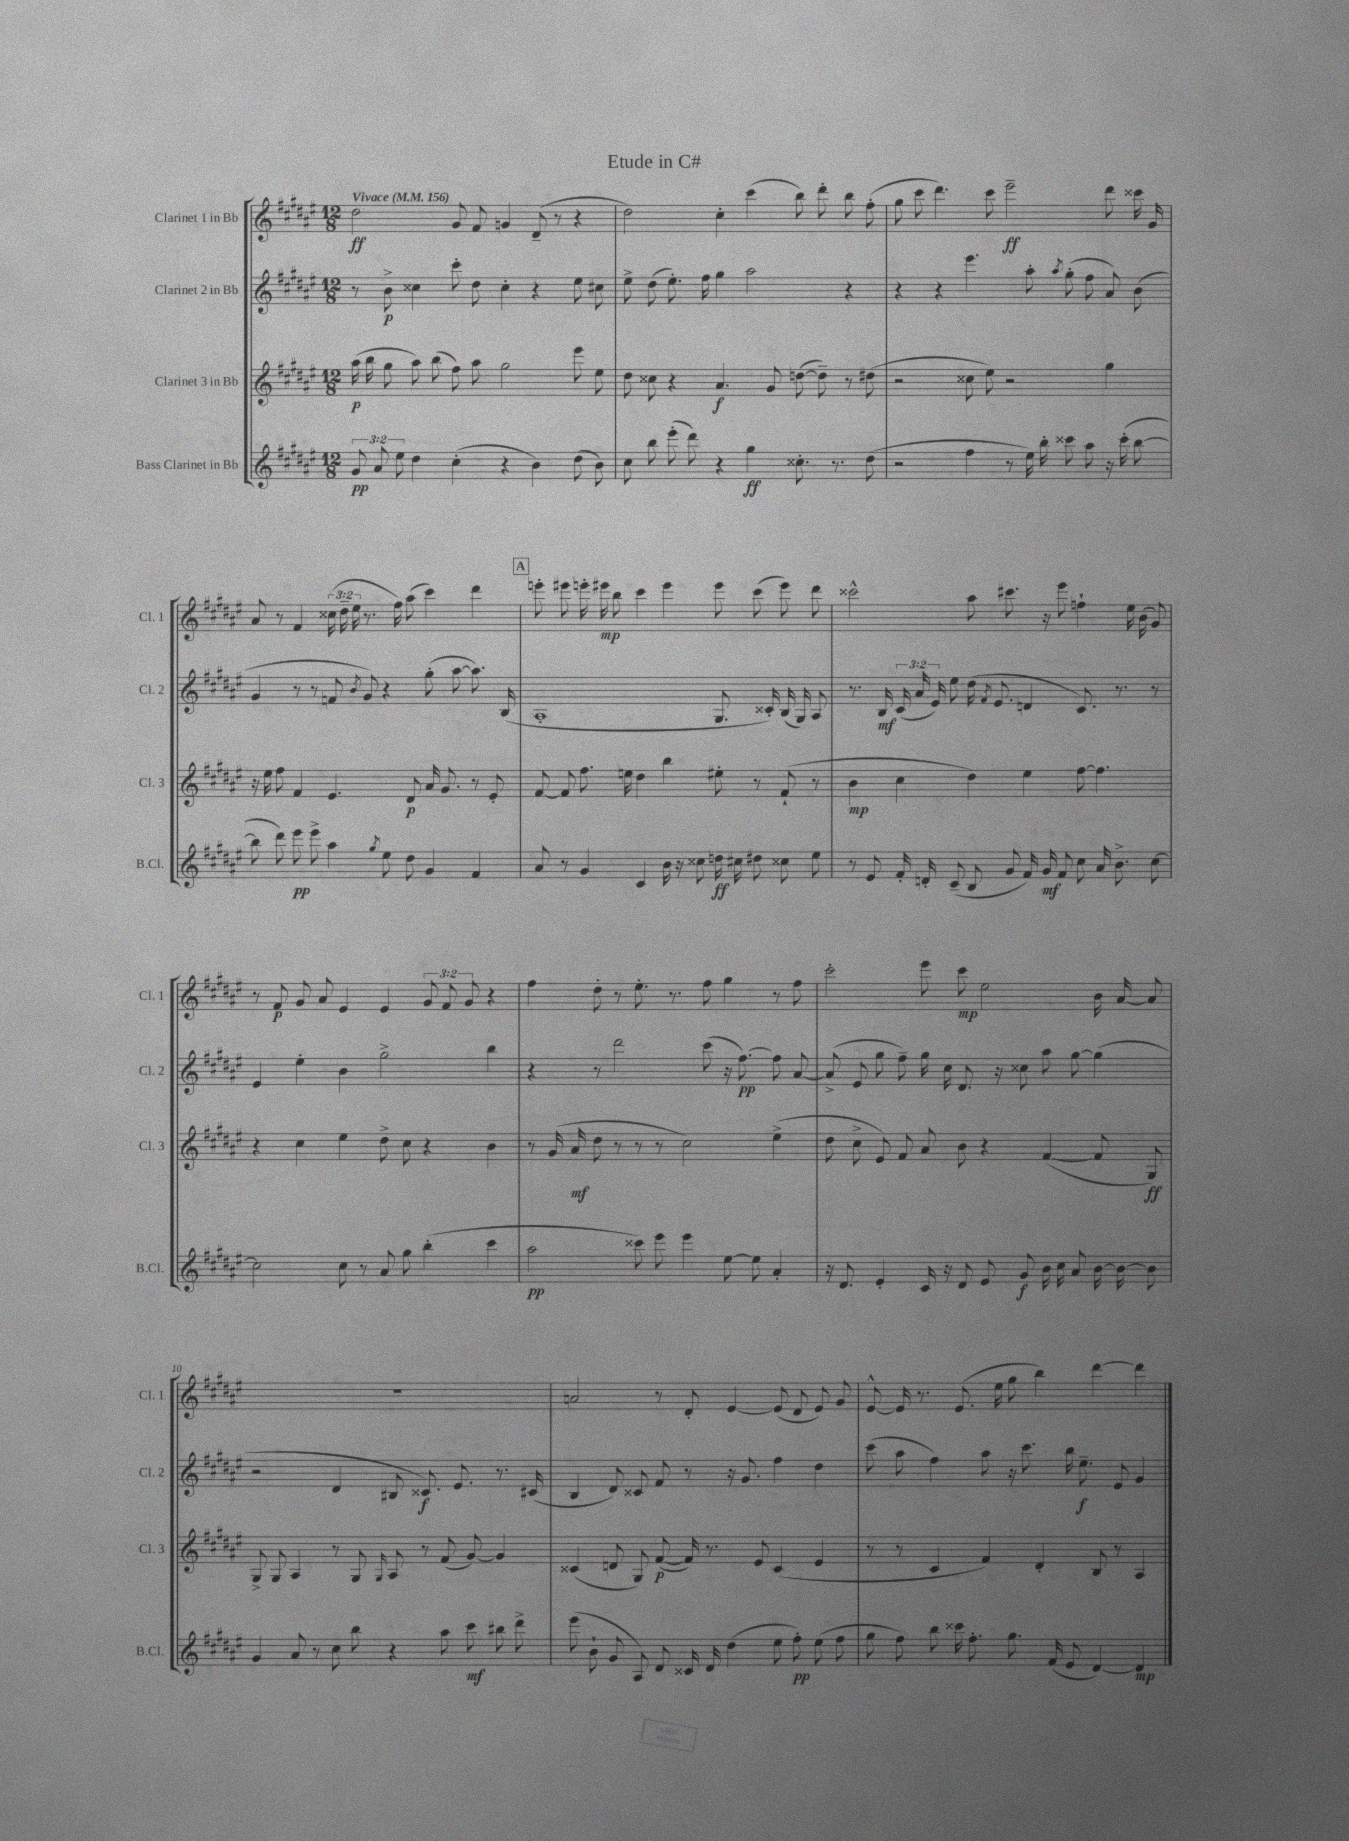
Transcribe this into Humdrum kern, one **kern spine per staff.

**kern	**kern	**kern	**kern
*staff4	*staff3	*staff2	*staff1
*clefG2	*clefG2	*clefG2	*clefG2
*k[f#c#g#d#a#e#]	*k[f#c#g#d#a#e#]	*k[f#c#g#d#a#e#]	*k[f#c#g#d#a#e#]
*M12/8	*M12/8	*M12/8	*M12/8
*MM156	*MM156	*MM156	*MM156
12g#/	(16aa#\	8r	2dd#\
.	16bb\	.	.
12a#/	.	.	.
.	8gg#\	8b^\	.
12ee#\	.	.	.
4dd#\	8aa#\)	4cc##\	.
.	(8bb\	.	.
(4cc#'\	8ff#\)	8ccc#'\	8g#/
.	8aa#\	8dd#\	8f#/
4r	2gg#\	4cc##'\	4g/
4b\)	.	4r	(8d#~/
.	.	.	8r
(8dd#\	8eee#\	8ee#\	4r
8b\)	8ee#\	8cc#\	.
=	=	=	=
8cc#\	8dd#\	8ee#^\	2dd#\)
8bb\	8cc##\	(8dd#\	.
(8eee#'\	4r	8.ee#'\)	.
8ddd#\)	.	.	.
.	.	16ff#\	.
4r	4.a#/	4gg#\	4cc#'\
4gg#\	.	2aa#\	(4ccc#\
.	8g#/	.	.
8.cc##'\	([8dd\	.	8bb\)
.	8dd~\])	.	8ddd#'\
8.r	.	.	.
.	8r	4r	8bb\
(8dd#\	(8dd#\	.	(8ff#'\
=	=	=	=
2r	2r	4r	8gg#\
.	.	.	8ccc#\
.	.	4r	4.ddd#\)
4ff#\	8cc##\	4.eee#\	.
.	8ee#\)	.	8ccc#\
8r	2r	.	2eee#~\
16ee#\)	.	8aa#'\	.
16bb'\	.	.	.
.	.	8qaa#/	.
8ccc##\	.	(8gg#'\	.
8aa#\	.	8ff#\	.
16r	4gg#\	8a#/)	8ddd#\
(16ccc##'\	.	.	.
[8bb\	.	(8b\	16ccc##\
.	.	.	16g#/
=	=	=	=
8bb\]	16r	4g#/	8a#/
.	16ee#\	.	.
8ddd#\)	8ff#\	.	8r
8eee#\	4f#/	8r	4f#/
8eee#^\	.	8r	.
4aa#\	4.e#/	8f/	(24cc##\
.	.	.	24dd#~\
.	.	.	24ee#\
.	.	8qb/	.
.	.	8g#/)	8.r
8qgg#/	.	.	.
8ee#\	.	4r	.
.	.	.	16ff#\)
8dd#\	8d#/	.	(8aa#\
4g#/	16a#/	(8gg#'\	4ccc#\)
.	8.g#/	.	.
.	.	[8aa#\	.
4f#/	8r	8.aa#\])	4ddd#\
.	8e#'/	.	.
.	.	(16B/	.
=	=	=	=
8a#/	[8f#/	1A#'	8eee'\
8r	8f#/]	.	8eee#\
4g#/	8.ff#\	.	16eee'\
.	.	.	16eee#\
.	.	.	8bb\
.	16ee\	.	.
4c#/	4dd#\	.	4ccc#\
16b\	4bb\	.	4eee#\
16r	.	.	.
8cc##\	.	.	.
16dd\	8ee#'\	8.G#/	8eee#\
16cc#\	.	.	.
8dd#\	8r	.	(8ccc#\
.	.	16c##'/)	.
8cc##\	(8f#`/	(16B/	8eee#\)
.	.	16G#/)	.
8ee#\	8r	8A#/	8ddd#\
=	=	=	=
8r	4b\	8.r	2ccc##^^\
8e#/	.	.	.
.	.	16B/	.
16f#'/	4cc#\	(24c#/	.
.	.	24a#/	.
16d'/	.	.	.
.	.	24e#/)	.
(8c#~/	.	8ee#\	.
8B/	4dd#\)	(16dd#\	8aa#\
.	.	8qf#/	.
.	.	8.e#/	.
8g#/	.	.	8.ccc#\
16f#/)	4ee#\	4d/	.
16g#/	.	.	16r
8f#/	.	.	8eee#\
8cc#\	[8ff#\	8.c#/)	4ff`\
16a#/	4.ff#\]	.	.
8.b^\	.	8.r	.
.	.	.	16ee#\
.	.	.	(16b\
[8cc#\	.	8r	8g#/)
=	=	=	=
2cc#\]	4r	4e#/	8r
.	.	.	8f#/
.	4cc#\	4ee#'\	8g#/
.	.	.	8a#/
8cc#\	4ee#\	4b\	4e#/
8r	.	.	.
8a#/	8dd#^\	2gg#^\	4e#/
8gg#\	8cc#\	.	.
(4bb'\	4r	.	12g#/
.	.	.	12f#/
.	.	.	12g#/
4ccc#\	4b\	4bb\	4r
=	=	=	=
2aa#\	8r	4r	4ff#\
.	(16g#/	.	.
.	16a#/	.	.
.	8dd#\	8r	8dd#'\
.	8r	2ddd#\	8r
8ccc##\)	8r	.	8.ee#'\
8eee#\	8r	.	.
.	.	.	8.r
4eee#\	2cc#\)	.	.
.	.	(8ccc#\	8ff#\
[8ee#\	.	16r	4gg#\
.	.	[8.ff#\)	.
8ee#\]	.	.	.
4a#'/	(4ee#^\	8ff#\]	8r
.	.	[8a#/	8ff#\
=	=	=	=
16r	8dd#\	(8a#^/]	2ccc#'\
8.d#/	.	.	.
.	8cc#^\	8e#/	.
4e#'/	8e#/)	8gg#\	.
.	8f#/	8ff#~\)	.
16c#/	8a#/	16gg#\	8eee#\
16r	.	16cc#\	.
8d#/	8b\	8.d#/	8ccc#\
8e#/	4r	.	2ee#\
.	.	16r	.
8g#/	.	8cc##\	.
16b\	([4f#/	8aa#\	.
16cc#\	.	.	.
8a#/	.	[8gg#\	.
[16b\	8f#/]	(4gg#\]	16b\
16b\_	.	.	[16a#/
8b\]	8G#/)	.	8a#/]
=	=	=	=
4g#/	8G#^/	2r	1.r
.	8G#/	.	.
8a#/	4A#/	.	.
8r	.	.	.
8cc#\	8r	4d#/	.
8bb\	8G#/	.	.
.	16qqG#/	.	.
4r	8A#/	8B#/	.
.	8r	8.c##/)	.
8aa#\	(8f#/	.	.
.	.	8.e#/	.
8ccc#\	[8g#/)	.	.
8bb#\	4g#/]	8.r	.
8ddd#^\	.	.	.
.	.	(16c#/	.
=	=	=	=
(8eee#\	(4c##/	4B/	2a/
8b`\	.	.	.
8g#/	8d/	8d#/)	.
8A#/)	8G#/)	8c##/	.
8d#/	([8f#/	8f#/	8r
16c##/	16f#/])	8r	8d#'/
16d#/	8.r	.	.
(4dd#\	.	16r	[4e#/
.	.	8.g#/	.
.	8e#/	.	.
8ee#\	(4c##/	4ff#\	(8e#/]
8ff#'\)	.	.	8d#/
(8ee#\	4e#/	4dd#\	8e#/)
8ff#\	.	.	8g#/
=	=	=	=
8gg#\	8r	(8ccc#\	[8e#^^/
8ff#\)	8r	8aa#\	16e#/]
.	.	.	8.r
8bb\	4c#/	4ff#\)	.
16ccc##\	.	.	(8.e#/
8.ff#'\	.	.	.
.	4f#/)	8aa#\	.
.	.	.	16ee#\
8.gg#\	.	16r	8gg#\
.	.	8.ccc#\	.
.	4d#'/	.	4bb\)
(16f#/	.	.	.
8e#/	.	16bb\	.
.	.	8.ee#~\	.
[4d#/)	8B/	.	[4ddd#\
.	8r	8e#/	.
4d#/]	4A#/	4g#/	4ddd#\]
==	==	==	==
*-	*-	*-	*-
